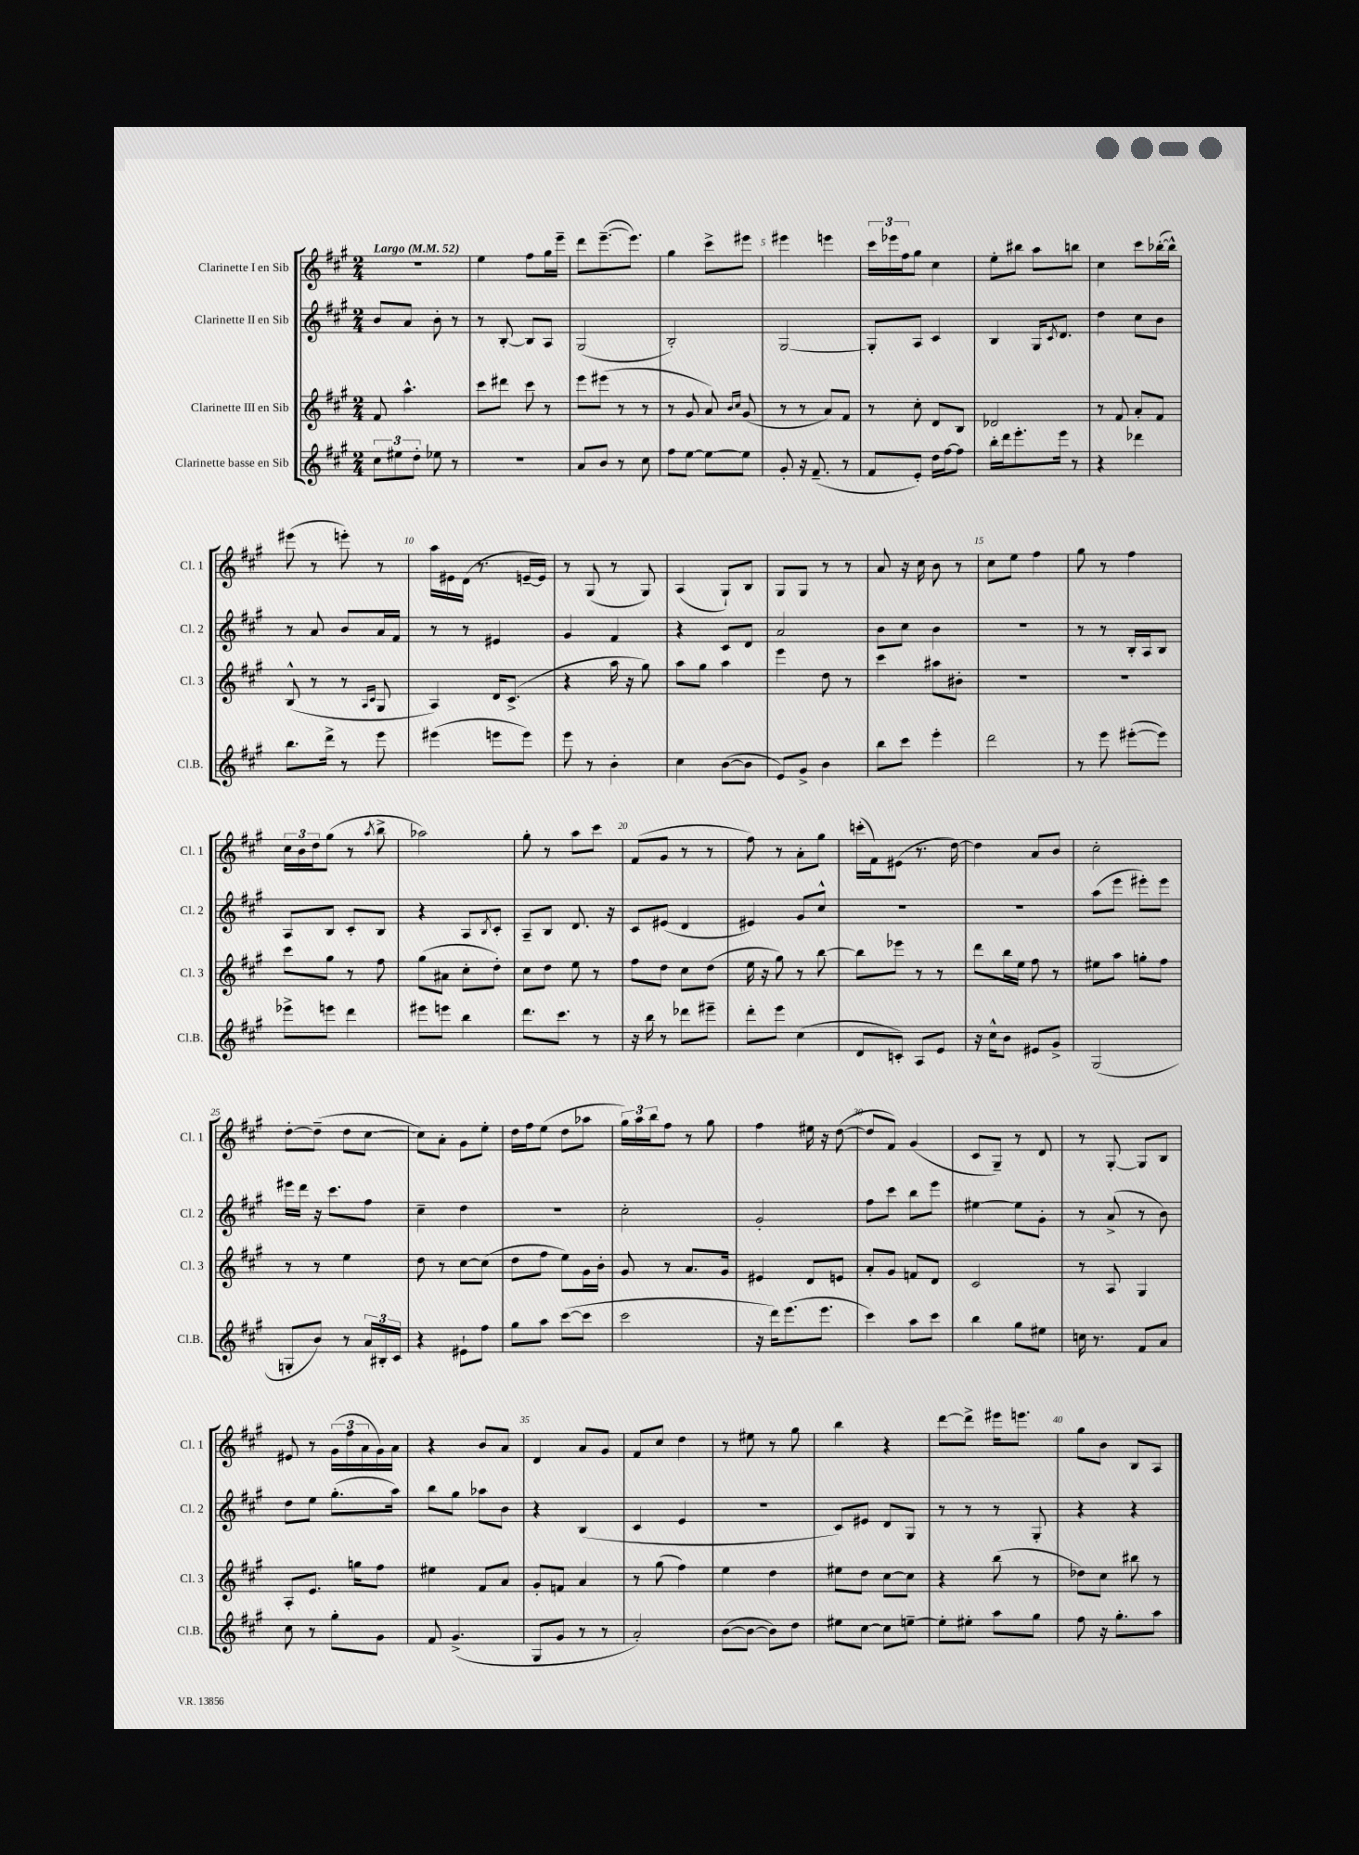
<<
\new StaffGroup <<
\new Staff = "s0" \with { instrumentName = "Clarinette I en Sib" shortInstrumentName = "Cl. 1" } {
    \clef treble \key a \major \numericTimeSignature \time 2/4 \tempo "Largo" 4 = 52
    R2 |
    e''4 fis''8 gis''16 e'''16-- |
    d'''8 e'''8.~--( e'''8.) |
    gis''4 cis'''8-> eis'''8 |
    eis'''4 e'''4 |
    \tuplet 3/2 { cis'''16 ees'''16 fis''16 } gis''8 cis''4 |
    e''8-. bis''8 a''8 b''8 |
    cis''4 cis'''8 bes''16~-.( bes''16-^) |
    eis'''8( r8 e'''8-.) r8 |
    a''16 eis'16 d'16( r8. e'16~-- e'16) |
    r8 gis8( r8 gis8) |
    a4( gis8-!) b8 |
    gis8 gis8 r8 r8 |
    a'8 r16 cis''16 b'8 r8 |
    cis''8 e''8 fis''4 |
    gis''8 r8 fis''4 |
    \tuplet 3/2 { cis''16 b'16 d''16 } gis''8( r8 \acciaccatura { a''8 } b''8-> |
    aes''2) |
    gis''8-. r8 a''8 cis'''8 |
    fis'8( gis'8 r8 r8 |
    fis''8) r8 a'8-. gis''8 |
    c'''16-.( fis'16) eis'8( r8. d''16~) |
    d''4 a'8 b'8 |
    cis''2-. |
    d''8~-. d''8--( d''8 cis''8~ |
    cis''8) a'8-. gis'8 e''8-. |
    d''16 fis''16 e''8( d''8 aes''8 |
    \tuplet 3/2 { gis''16) a''16 b''16 } fis''8 r8 gis''8 |
    fis''4 eis''16 r16 d''8~( |
    d''8 fis'8) gis'4( |
    cis'8 gis8--) r8 d'8 |
    r8 gis8~-. gis8 b8 |
    eis'8 r8 \tuplet 3/2 { gis'16( fis''16 a'16 } gis'16) a'16 |
    r4 b'8 a'8 |
    d'4 a'8 gis'8 |
    fis'8 cis''8 d''4 |
    r8 eis''8 r8 gis''8 |
    b''4 r4 |
    d'''8~ d'''8-> eis'''16 e'''8. |
    gis''8 b'8 b8 a8 \bar "|." |
}
\new Staff = "s1" \with { instrumentName = "Clarinette II en Sib" shortInstrumentName = "Cl. 2" } {
    \clef treble \key a \major \numericTimeSignature \time 2/4
    b'8 a'8 b'8-. r8 |
    r8 b8~-. b8 a8 |
    gis2( |
    b2-.) |
    gis2~ |
    gis8-. a8 cis'4 |
    b4 gis16 \acciaccatura { cis'8 } d'8. |
    d''4 cis''8 b'8 |
    r8 a'8 b'8 a'16 fis'16 |
    r8 r8 eis'4 |
    gis'4 fis'4 |
    r4 cis'8 d'8 |
    a'2 |
    b'8 cis''8 b'4 |
    r2 |
    r8 r8 b16-. a16 b8 |
    a8 b8 cis'8-. b8 |
    r4 a8 \acciaccatura { b8 } cis'8-. |
    a8-- b8 d'8. r16 |
    cis'8 eis'8( d'4 |
    eis'4) gis'8 cis''8-^ |
    R2 |
    R2 |
    a''8( e'''8 eis'''8-.) eis'''8 |
    eis'''16 d'''16 r16 cis'''8. fis''8 |
    cis''4-- d''4 |
    R2 |
    cis''2-. |
    gis'2-. |
    fis''8 cis'''8 b''8 e'''8 |
    eis''4~ eis''8 gis'8-. |
    r8 a'8->( r8 b'8) |
    d''8 e''8 gis''8.-.( a''16) |
    b''8 gis''8 aes''8 b'8 |
    r4 b4( |
    cis'4 e'4 |
    R2 |
    cis'8) eis'8 d'8 gis8 |
    r8 r8 r8 gis8-. |
    r4 r4 \bar "|." |
}
\new Staff = "s2" \with { instrumentName = "Clarinette III en Sib" shortInstrumentName = "Cl. 3" } {
    \clef treble \key a \major \numericTimeSignature \time 2/4
    fis'8 a''4.-^ |
    cis'''8 dis'''8 cis'''8 r8 |
    e'''8 eis'''8( r8 r8 |
    r8 gis'8 a'8) \grace { b'16 cis''16 } gis'8( |
    r8 r8 a'8) fis'8 |
    r8 cis''8-. d'8 b8 |
    des'2 |
    r8 fis'8 a'8-. fis'8 |
    b8-^( r8 r8 \grace { a16 cis'16 } gis8 |
    a4) d'16 cis'8.->( |
    r4 a''16 r16 gis''8) |
    a''8 gis''8 a''4 |
    e'''4 d''8 r8 |
    cis'''4 ais''8 bis'8-. |
    R2 |
    R2 |
    cis'''8 gis''8 r8 fis''8 |
    gis''8( ais'8 cis''8-. d''8-.) |
    cis''8 d''8 e''8 r8 |
    fis''8 d''8 cis''8 d''8( |
    e''16 r16 gis''8) r8 b''8~ |
    b''8 ees'''8 r8 r8 |
    d'''8 b''16 e''16 fis''8 r8 |
    eis''8 a''8 g''8-. fis''8 |
    r8 r8 e''4 |
    d''8 r8 cis''8~ cis''8( |
    d''8 fis''8 e''8) gis'16 b'16-. |
    gis'8 r8 a'8. gis'16 |
    eis'4 d'8 e'8 |
    a'8-. gis'8 f'8 d'8 |
    cis'2 |
    r8 a8 gis4 |
    a8-. e'8. g''16 fis''8 |
    eis''4 fis'8 a'8 |
    gis'8-. f'8 a'4 |
    r8 gis''8( fis''4) |
    e''4 d''4 |
    eis''8 d''8 cis''8~ cis''8 |
    r4 b''8( r8 |
    des''8) cis''8 bis''8 r8 \bar "|." |
}
\new Staff = "s3" \with { instrumentName = "Clarinette basse en Sib" shortInstrumentName = "Cl.B." } {
    \clef treble \key a \major \numericTimeSignature \time 2/4
    \tuplet 3/2 { cis''8 eis''8 d''8-. } ees''8 r8 |
    R2 |
    a'8 b'8 r8 cis''8 |
    fis''8 e''8~ e''8~ e''8 |
    gis'8-. r16 fis'8.--( r8 |
    fis'8 e'8-.) d''16 fis''16~ fis''8 |
    b''16-. d'''16 e'''8.-. e'''16 r8 |
    r4 des'''4 |
    b''8. d'''16-> r8 e'''8 |
    eis'''4( e'''8 e'''8) |
    e'''8 r8 b'4-. |
    cis''4 b'8~( b'8 |
    e'8) gis'8-> b'4 |
    b''8 cis'''8 e'''4-. |
    d'''2 |
    r8 e'''8 eis'''8~-.( eis'''8) |
    ees'''8-> e'''8 d'''4 |
    eis'''8 e'''8 b''4 |
    d'''8. cis'''8. r8 |
    r16 b''16 r8 des'''8 eis'''8-- |
    d'''8-. e'''8 cis''4( |
    d'8 c'8-.) a8 e'8 |
    r16 cis''16-^ b'8 eis'8 gis'8-> |
    gis2( |
    g8-. b'8) r8 \tuplet 3/2 { a'16 bis16-. cis'16 } |
    r4 eis'8-! fis''8 |
    gis''8 a''8 cis'''8~( cis'''8 |
    cis'''2 |
    r16 d'''16) e'''8.( e'''8. |
    cis'''4) a''8 cis'''8 |
    b''4 gis''8 eis''8 |
    c''16 r8. fis'8 a'8 |
    cis''8 r8 gis''8-. gis'8 |
    fis'8 gis'4.->( |
    gis8 gis'8 r8 r8 |
    a'2-.) |
    b'8~( b'8~ b'8) d''8 |
    eis''8 cis''8~ cis''8 e''8~-- |
    e''8-. eis''8-. a''8 gis''8 |
    fis''8 r16 gis''8.-. a''8 \bar "|." |
}
>>
>>
\layout { \context { \Score \override BarNumber.break-visibility = ##(#f #t #t) barNumberVisibility = #(every-nth-bar-number-visible 5) } }
